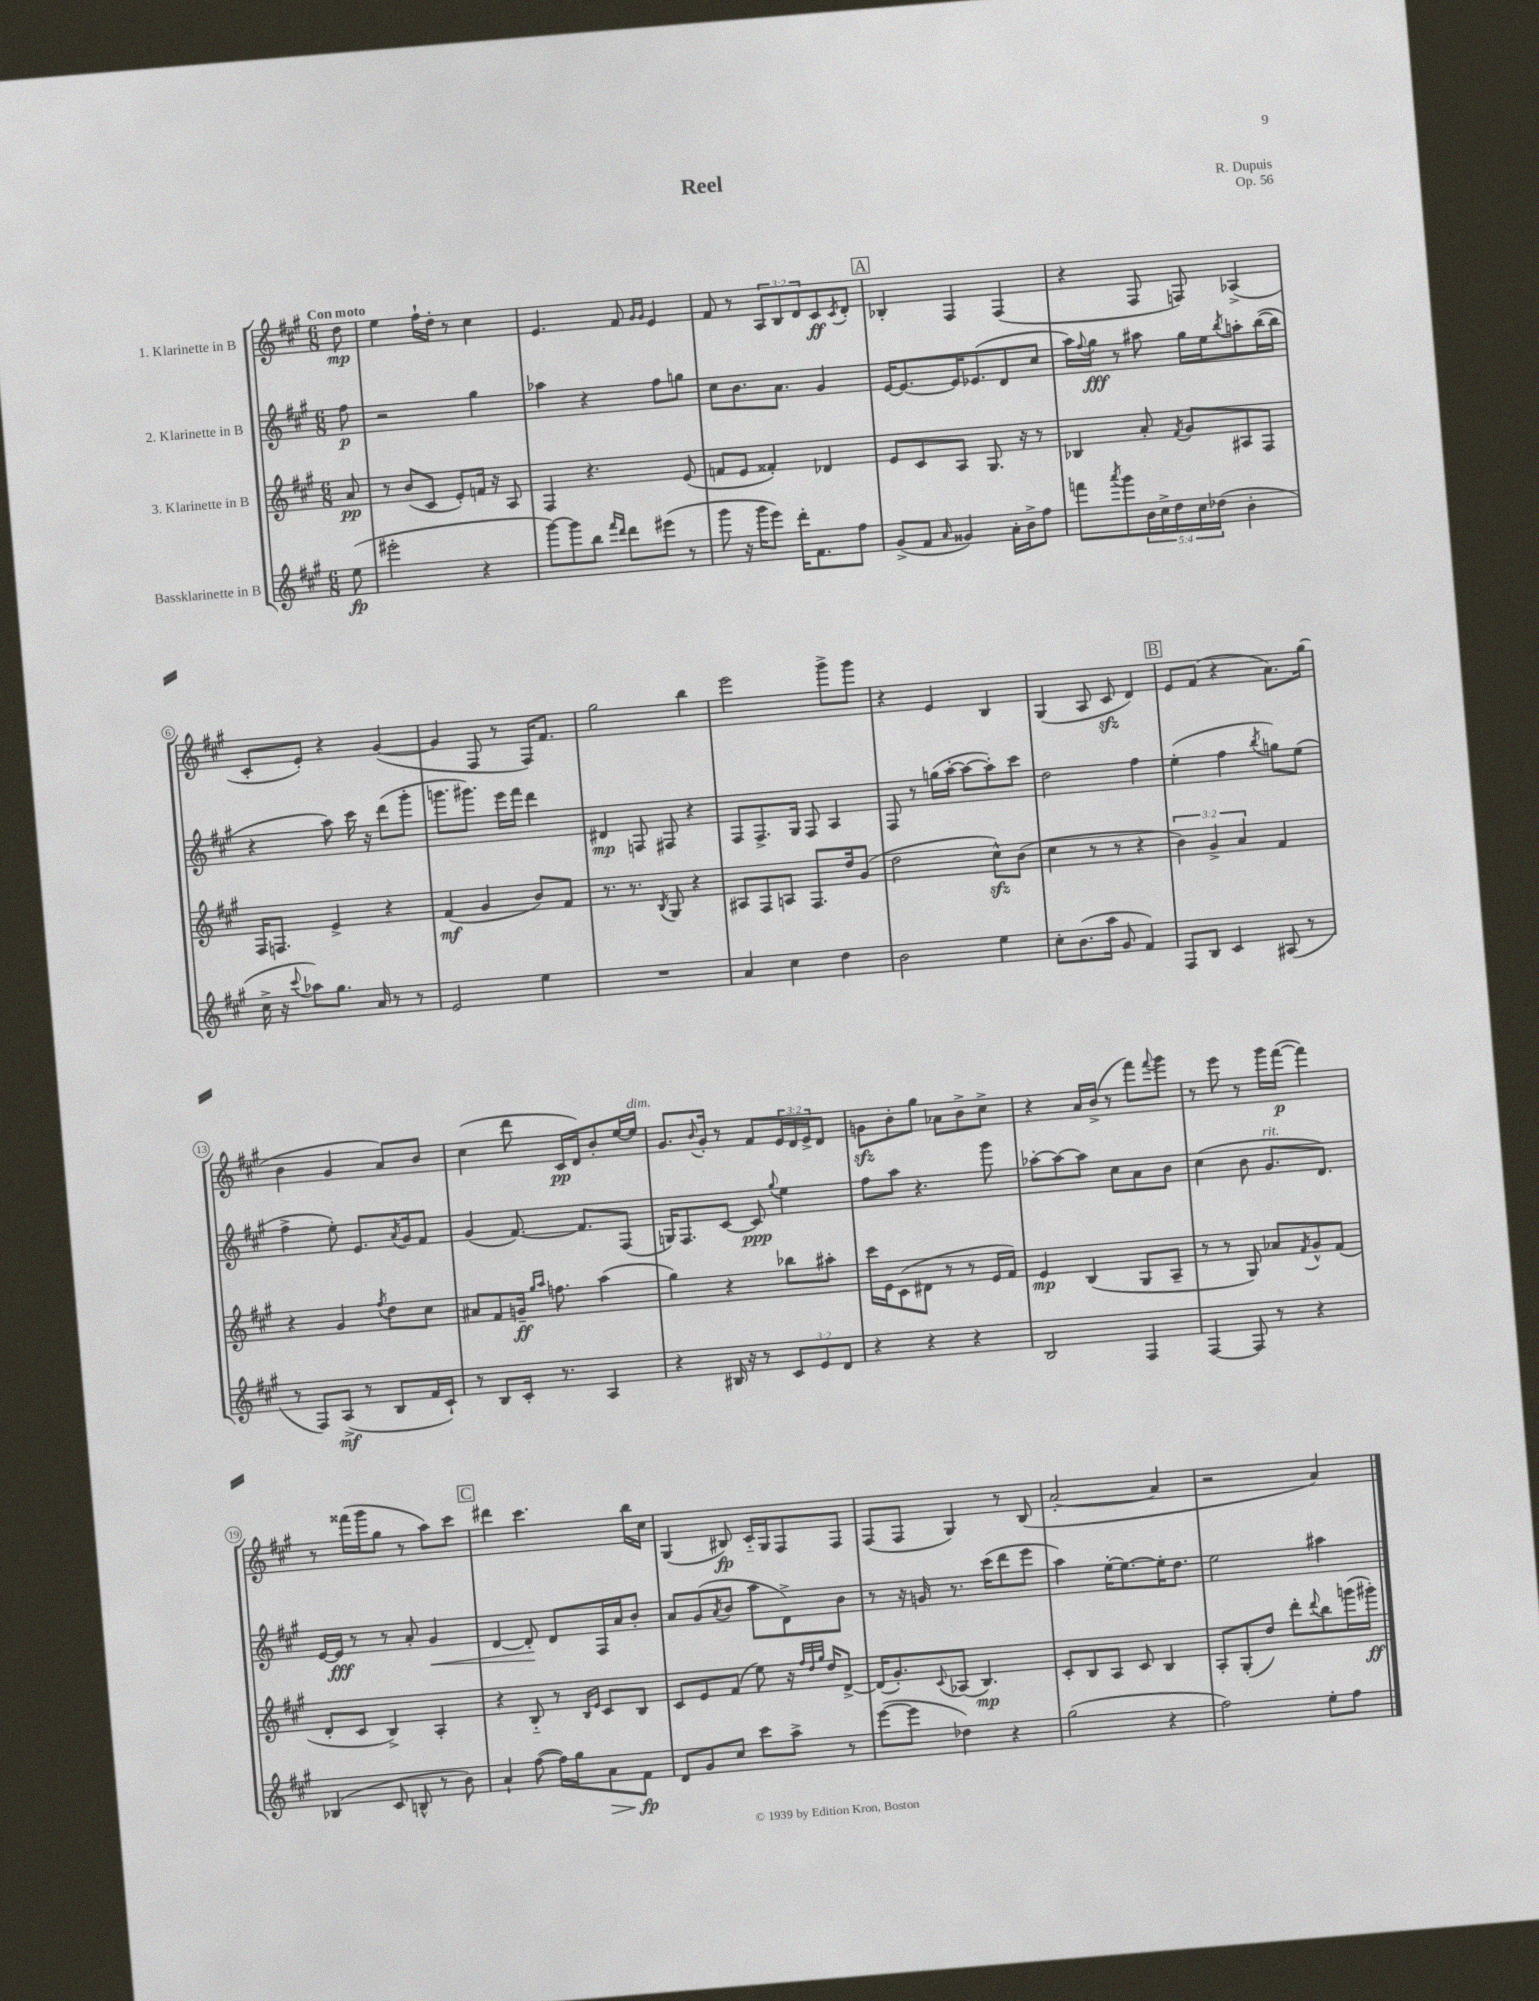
\header { title = "Reel" composer = "R. Dupuis" opus = "Op. 56" }
<<
\new StaffGroup <<
\new Staff = "s0" \with { instrumentName = "1. Klarinette in B" } {
    \clef treble \key a \major \numericTimeSignature \time 6/8 \override Staff.TupletNumber.text = #tuplet-number::calc-fraction-text \partial 8 \tempo "Con moto"
    d''8\mp |
    e''4 fis''16-! d''16-. r8 cis''4 |
    e'4. fis'8 \grace { gis'16 gis'16 } e'4 |
    fis'8 r8 \tuplet 3/2 { a8 b8 d'8 } cis'8\ff \acciaccatura { cis'8 } d'8-. |
    \mark \markup { \box "A" } bes4-. fis4 fis4( |
    r4 fis8 f8) aes4->( |
    cis'8-. e'8-.) r4 gis'4~( |
    gis'4 fis8 r8 fis16) fis'8. |
    gis''2 b''4 |
    e'''2 gis'''8-> gis'''8 |
    r4 e'4 b4 |
    gis4( a8 cis'8\sfz d'4) |
    \mark \markup { \box "B" } e'8 fis'8( r4 a'8.) gis''16( |
    b'4 gis'4 a'8) b'8 |
    cis''4( d'''8 cis'16\pp d'16) b'8-. e''16~ e''16^\markup { \italic "dim." } |
    gis'8. \appoggiatura { b'8 } gis'16-. r8 fis'8 \tuplet 3/2 { e'16 d'16 e'16-> } d'8 |
    g'8\sfz b'8-. gis''8 aes'8 b'8-> cis''8-> |
    r4 a'16 b'16->( r8 fis'''8) \appoggiatura { fis'''8 } gis'''8 |
    r8 e'''8 r8 gis'''16 fis'''16~\p( fis'''4) |
    r8 fisis'''16( gis'''16 gis''8 r8 a''8) cis'''8 |
    \mark \markup { \box "C" } dis'''4 cis'''4. b''16 cis''16 |
    gis4( bis8\fp) cis'16-_ gis16 fis8 fis8 |
    fis8( fis8 gis4) r8 b8( |
    a'2~-. a'4 |
    r2 a'4) \bar "|." |
}
\new Staff = "s1" \with { instrumentName = "2. Klarinette in B" } {
    \clef treble \key a \major \numericTimeSignature \time 6/8 \partial 8
    fis''8\p |
    r2 gis''4 |
    aes''4 r4 fis''8 g''8 |
    cis''8 b'8. a'8. gis'4 |
    \mark \markup { \box "A" } e'16~ e'8.~ e'16 ees'8.( d'8 cis''8 |
    a''16) \appoggiatura { fis''8 } gis''16\fff r8 ais''8 gis''16 e''16 \acciaccatura { b''8 } a''8-. b''16~( b''16 |
    r4 a''8) cis'''16 r16 d'''8( gis'''8-. |
    g'''8. gis'''8.) e'''16 fis'''16 d'''4 |
    dis'4\mp f8 fis8 r4 |
    fis8 fis8.-> gis16 fis8 a4 |
    fis8 r8 g''16( a''16~-. a''8~ a''8-.) cis'''8 |
    d''2 fis''4 |
    \mark \markup { \box "B" } e''4-.( fis''4 \acciaccatura { b''8 } g''8) e''8( |
    fis''4-> e''8-.) e'8. \acciaccatura { a'8 } gis'16 fis'8 |
    gis'4( fis'8.~) fis'8. fis8( |
    g16) fis8. cis'8~ cis'8\ppp \appoggiatura { gis''8 } e''4 |
    fis''8 a''8 r4. gis'''8 |
    aes''8~-. aes''8~ aes''8 cis''8 a'8 b'8 |
    cis''4( b'8 gis'8.^\markup { \italic "rit." } d'8.) |
    e'16~ e'16\fff r8 r8 a'8-. gis'4\< |
    \mark \markup { \box "C" } d'4~ d'8-.\! d'8 fis16 a'16 b'8-. |
    a'8 gis'8( \acciaccatura { a'8 } b'8 a''8 d'8->) b'8 |
    r8 r16 g'16 r8. cis'''16( d'''8 e'''8 |
    a''4) e''16~-. e''8.~ e''16-. d''8. |
    e''2 ais''4 \bar "|." |
}
\new Staff = "s2" \with { instrumentName = "3. Klarinette in B" } {
    \clef treble \key a \major \numericTimeSignature \time 6/8 \override Staff.TupletNumber.text = #tuplet-number::calc-fraction-text \partial 8
    a'8\pp |
    r8 b'8( cis'8 e'8-.) f'16 r16 a8 |
    fis4 r4. e'8( |
    f'8 e'8 fisis'4-.) des'4 |
    \mark \markup { \box "A" } e'8 cis'8 a8 gis8. r16 r8 |
    bes4 a'8-. \acciaccatura { fis'8 } gis'8 ais8 fis8 |
    fis16 f8. e'4-> r4 |
    fis'4\mf( gis'4 b'8) fis'8 |
    r8. r8. \acciaccatura { b8 } gis8 r4 |
    ais8 fis8 a8 fis8. d''16 gis'8( |
    d''2 cis''8-^\sfz) b'8( |
    cis''4 r8 r8 r4 |
    \mark \markup { \box "B" } \tuplet 3/2 { b'4) gis'4-> a'4 } fis'4 |
    r4 gis'4 \acciaccatura { fis''8 } d''8 cis''8 |
    ais'8 fis'8 g'16--\ff \grace { gis''16 a''16 } f''8. a''4( |
    gis''4) r4 bes''8 ais''8-. |
    cis'''16 e'16 cis'8( dis'8 r8 r8 e'16 fis'16) |
    e'4\mp b4( gis8 a8-- |
    r8 r8 gis8) aes'8 \acciaccatura { fis'8 } gis'8-^ fis'8( |
    d'8-. cis'8 b4->) a4-. |
    \mark \markup { \box "C" } r4 b8-_ r8 \grace { b16 e'16 } cis'8 b8 |
    cis'8 e'8 fis'8( e''8) r16 \grace { fis''32 d''32 gis''32 } d''16 d'8~-> |
    d'16( gis'8.-.) \appoggiatura { cis'8 } aes8( b4.\mp) |
    cis'8-. b8 a8 cis'8 b4 |
    a8-. gis8-.( d''8) d'''8-. \appoggiatura { d'''8 } b''8 g'''16( gis'''16-.\ff) \bar "|." |
}
\new Staff = "s3" \with { instrumentName = "Bassklarinette in B" } {
    \clef treble \key a \major \numericTimeSignature \time 6/8 \override Staff.TupletNumber.text = #tuplet-number::calc-fraction-text \partial 8
    e''8\fp( |
    eis'''2-. r4 |
    gis'''8~) gis'''8 b''8 \grace { fis'''16 d'''16 } d'''8 eis'''8( r8 |
    gis'''8 r16 gis'''16 e'''8) d'''16-. fis'8. fis''8 |
    \mark \markup { \box "A" } gis'8->( fis'8 \grace { a'16 } gisis'4) a'16-. b'16-> fis''8 |
    f'''8 \acciaccatura { a'''8 } gis'''8 \tuplet 5/4 { b'16 cis''16-> d''16 cis''16 des''16( } b'4-. |
    cis''16-> r16 \appoggiatura { cis'''8 } aes''8) gis''8. a'16 r8 r8 |
    e'2 e''4 |
    R2. |
    a'4 cis''4 d''4 |
    b'2 e''4 |
    cis''8-. b'8.( a''16 gis'8 fis'4) |
    \mark \markup { \box "B" } fis8 b8 cis'4 ais8( r8 |
    r8 fis8) a8->\mf( r8 b8 fis'16 cis'16-!) |
    r8 b8 cis'16-. r8. a4 |
    r4 bis16 r16 r8 \tuplet 3/2 { cis'8 e'8 d'8 } |
    r4 r4 r4 |
    b2 fis4 |
    fis4~ fis8 r8 r4 |
    bes4( cis'8 b8-^ r8 b'8) |
    \mark \markup { \box "C" } a'4-! fis''8~( fis''16) gis''16 a'8\> fis'8\fp\! |
    d'8 gis'8 cis''8 cis'''8 a''8-> r8 |
    e'''8~( e'''8 des''4) r4 |
    gis''2( r4 |
    fis''2) e''8-. fis''8 \bar "|." |
}
>>
>>
\layout { \context { \Score \override BarNumber.stencil = #(make-stencil-circler 0.1 0.3 ly:text-interface::print) } }
